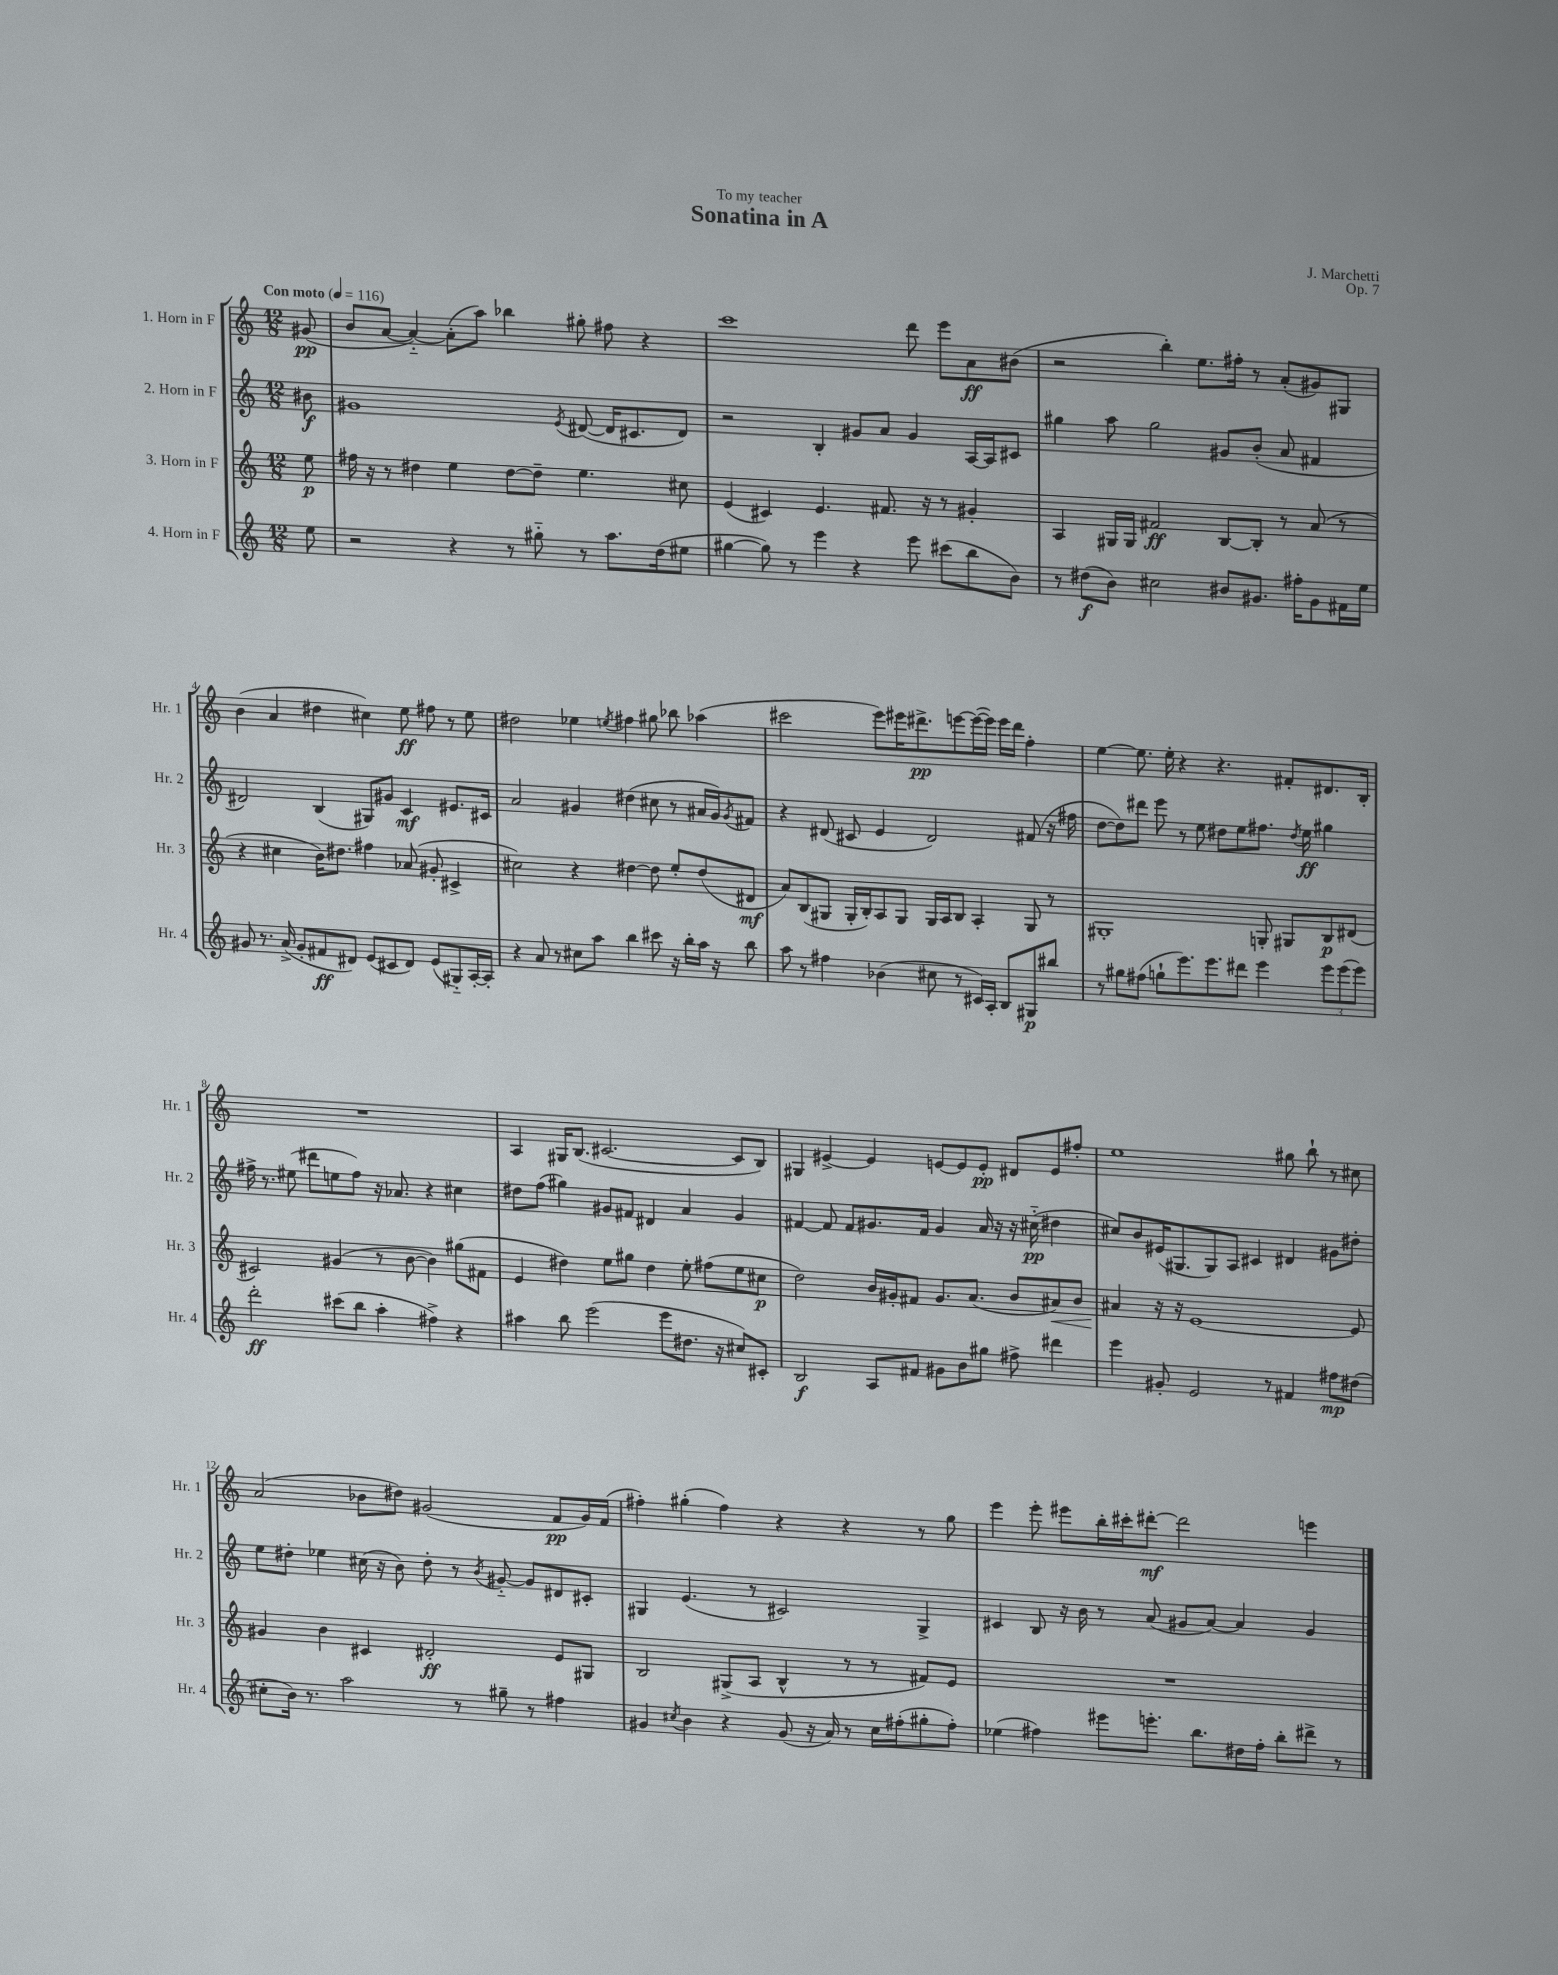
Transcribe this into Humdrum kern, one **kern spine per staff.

**kern	**kern	**kern	**kern
*staff4	*staff3	*staff2	*staff1
*clefG2	*clefG2	*clefG2	*clefG2
*k[]	*k[]	*k[]	*k[]
*M12/8	*M12/8	*M12/8	*M12/8
*MM116	*MM116	*MM116	*MM116
8ee	8ee	8b#	(8g#
=	=	=	=
2r	16ff#	1g#	8b
.	16r	.	.
.	8r	.	[8a
.	4dd#	.	4a'~_)
4r	4ee	.	(8a']
.	.	.	8aa)
8r	[8dd#	.	4bb-
8gg#'~	8dd#~]	.	.
.	.	8qe	.
8r	4.ee	([8d#	8gg#'
8.aa	.	16d#]	8ff#
.	.	8.c#	.
.	.	.	4r
(16dd	.	.	.
8ee#	8cc#	8d#)	.
=	=	=	=
[4gg#	(4e	2r	1ccc
8gg#])	4c#)	.	.
8r	.	.	.
4eee	4.e	4B'	.
4r	.	8g#	.
.	8.f#	8a	.
8eee	.	4g#	8ddd
.	16r	.	.
(8ccc#	8r	.	8eee
8bb	4g#'	[16A	8a
.	.	16A]	.
8b)	.	8c#	(8b#
=	=	=	=
8r	4A	4gg#	2r
(8dd#	.	.	.
8b)	16G#	8aa	.
.	16G#	.	.
2cc#	2f#	2gg#	.
.	.	.	4bb')
.	.	.	8.ee
8b#	[8B	8g#	.
.	.	.	16ff#'
8.g#	8B']	(8b'	8r
.	8r	8a	(8a'
16ff#'	.	.	.
8g#	(8a	4f#	8g#)
16f#	8r	.	8G#
16ee	.	.	.
=	=	=	=
8g#	4r	2d#)	(4b
8.r	.	.	.
.	4cc#	.	4a
(16a^	.	.	.
8g#'	.	.	.
8f#	16b)	(4B	4dd#
.	8.dd#	.	.
8d#)	.	.	.
(8e	4ff#	8G#)	4cc#)
8c#	.	8g#	.
8d#)	(8a-	4c	8ee
(8e	8g#'	.	8ff#
8G#'~)	4c#^	8.e#	8r
[16A'	.	.	8ee
16A']	.	16c#	.
=	=	=	=
4r	2cc#)	2a	2dd#
8a	.	.	.
8r	.	.	.
8cc#	4r	4g#	4ee-
8aa	.	.	.
.	.	.	8qee
4bb	[4dd#	(4dd#	4ff#
8ccc#	8dd#]	8cc#	8gg#
16r	8ee'	8r	8bb-
16bb'	.	.	.
16aa	(8dd#	16a#	(4aa-
16r	.	16g#)	.
.	.	8qg#	.
8bb	8d#	8f#	.
=	=	=	=
8aa	8a)	4r	2ccc#
8r	(8B	.	.
4ff#	8G#	(8d#	.
.	16G#'	8c#	.
.	16B')	.	.
(4b-	8A	4e	8eee)
.	8G#	.	16eee#
.	.	.	8.ddd#^
8cc#	16G#	2d#)	.
.	16A	.	.
8r	8B	.	[8eee
16c#)	4A'	.	(16eee_
16A'	.	.	16eee])
8B	.	.	16eee
.	.	.	16ddd#
8G#	8G#	(8f#	4ff'
8bb#	8r	16r	.
.	.	16ff#	.
=	=	=	=
8r	1G#'	[8dd	[4ee
8gg#	.	8dd])	.
(8ff#	.	8ddd#	8.ee]
8gg`	.	8eee	.
.	.	.	16ee'
8.eee)	.	8r	4r
.	.	8ee	.
8.eee	.	.	.
.	.	8dd#	4.r
8ddd#	.	8ee	.
4eee	8G'	8.ff#	.
.	8G#	.	8f#'
.	.	8qdd#	.
.	.	16ee	.
12eee	8B	4gg#	8.d#
(12eee	.	.	.
.	(8d#	.	.
12eee)	.	.	.
.	.	.	16B'
=	=	=	=
2ddd'	2c#)	16ff#^	1.r
.	.	8.r	.
.	.	(8ee#	.
.	.	8ddd#	.
(8ccc#	(4g#	8ee	.
8bb	.	8ff#)	.
4aa'	8r	16r	.
.	.	8.a-	.
.	[8b	.	.
4ff#^)	4b])	4r	.
4r	(8gg#	4cc#	.
.	8f#	.	.
=	=	=	=
4aa#	4e	8dd#	4A
.	.	(8ff	.
8bb	4dd#)	4gg#)	16G#
.	.	.	(8.B
(2eee	.	.	.
.	8ee	8g#	[2.c#
.	8gg#	8f#	.
.	4dd#	4d#	.
8eee	.	.	.
8.dd#	8ee'	4a	.
.	(8ff#	.	.
16r	.	.	.
8cc#)	8ee	4g#	8c#]
8c#'	8cc#	.	8B)
=	=	=	=
2B	2dd)	[4f#	4G#
.	.	8f#]	[4e#^
.	.	8f#	.
8A	16b	8.g#	4e#]
.	16g#'	.	.
8f#	8f#	.	.
.	.	16f#	.
8g#	8.g#	4g#	[8e
8b	.	.	8e]
.	(8.a	.	.
8gg#	.	16a	8e'
.	.	16r	.
8ff#^	8b	16r	8d#
.	.	(16cc#'~	.
4ddd#	8a#)	4dd#	8e
.	8b	.	8ff#'
=	=	=	=
4eee	4a#	8cc#)	1ee
.	.	8b	.
8g#'	16r	(16e#	.
.	16r	8.G#	.
2e	[1e	.	.
.	.	8G#)	.
.	.	8A	.
.	.	4c#	.
8r	.	.	.
4f#	.	4d#	8gg#
.	.	.	8bb`
8ff#	.	8g#	8r
(8dd#	8e]	8dd#'	8cc#
=	=	=	=
8cc#'	4g#	8ee	(2a
16b)	.	8dd#'	.
8.r	.	.	.
.	4b	4ee-	.
2aa	.	.	.
.	4c#	(16cc#	8b-
.	.	16r	.
.	.	8b)	8dd#)
.	2d#'	8dd#'	(2g#
8r	.	8r	.
.	.	8qb	.
8gg#~	.	[8g#'~	.
8r	.	8g#]	.
4ff#	8e	8d#	8f
.	8G#	8c#'	16g#)
.	.	.	(16f
=	=	=	=
4g#	2B	4G#	4ff#')
8qcc#	.	.	.
4b	.	(4.e	(4gg#'
4r	(8G#^	.	4ff#)
.	8A	8r	.
(8g#	4B^^	2c#)	4r
16r	.	.	.
16a)	.	.	.
8r	8r	.	4r
16cc#	8r	.	.
(16ff#'	.	.	.
8gg#'	8f#)	4G#^	8r
8ff#')	8e	.	8gg#
=	=	=	=
(4ee-	1.r	4c#	4eee
4ff#)	.	8B	8eee'
.	.	16r	8eee#
.	.	16b	.
8eee#	.	8r	16bb'
.	.	.	16ccc#'
8.eee'	.	(8a	[8ddd#'
.	.	8g#	2ddd#]
8.bb	.	.	.
.	.	[8a)	.
16dd#	.	4a]	.
16ff#'	.	.	.
8bb'	.	.	.
8ddd#^	.	4g#	4eee
8r	.	.	.
==	==	==	==
*-	*-	*-	*-
